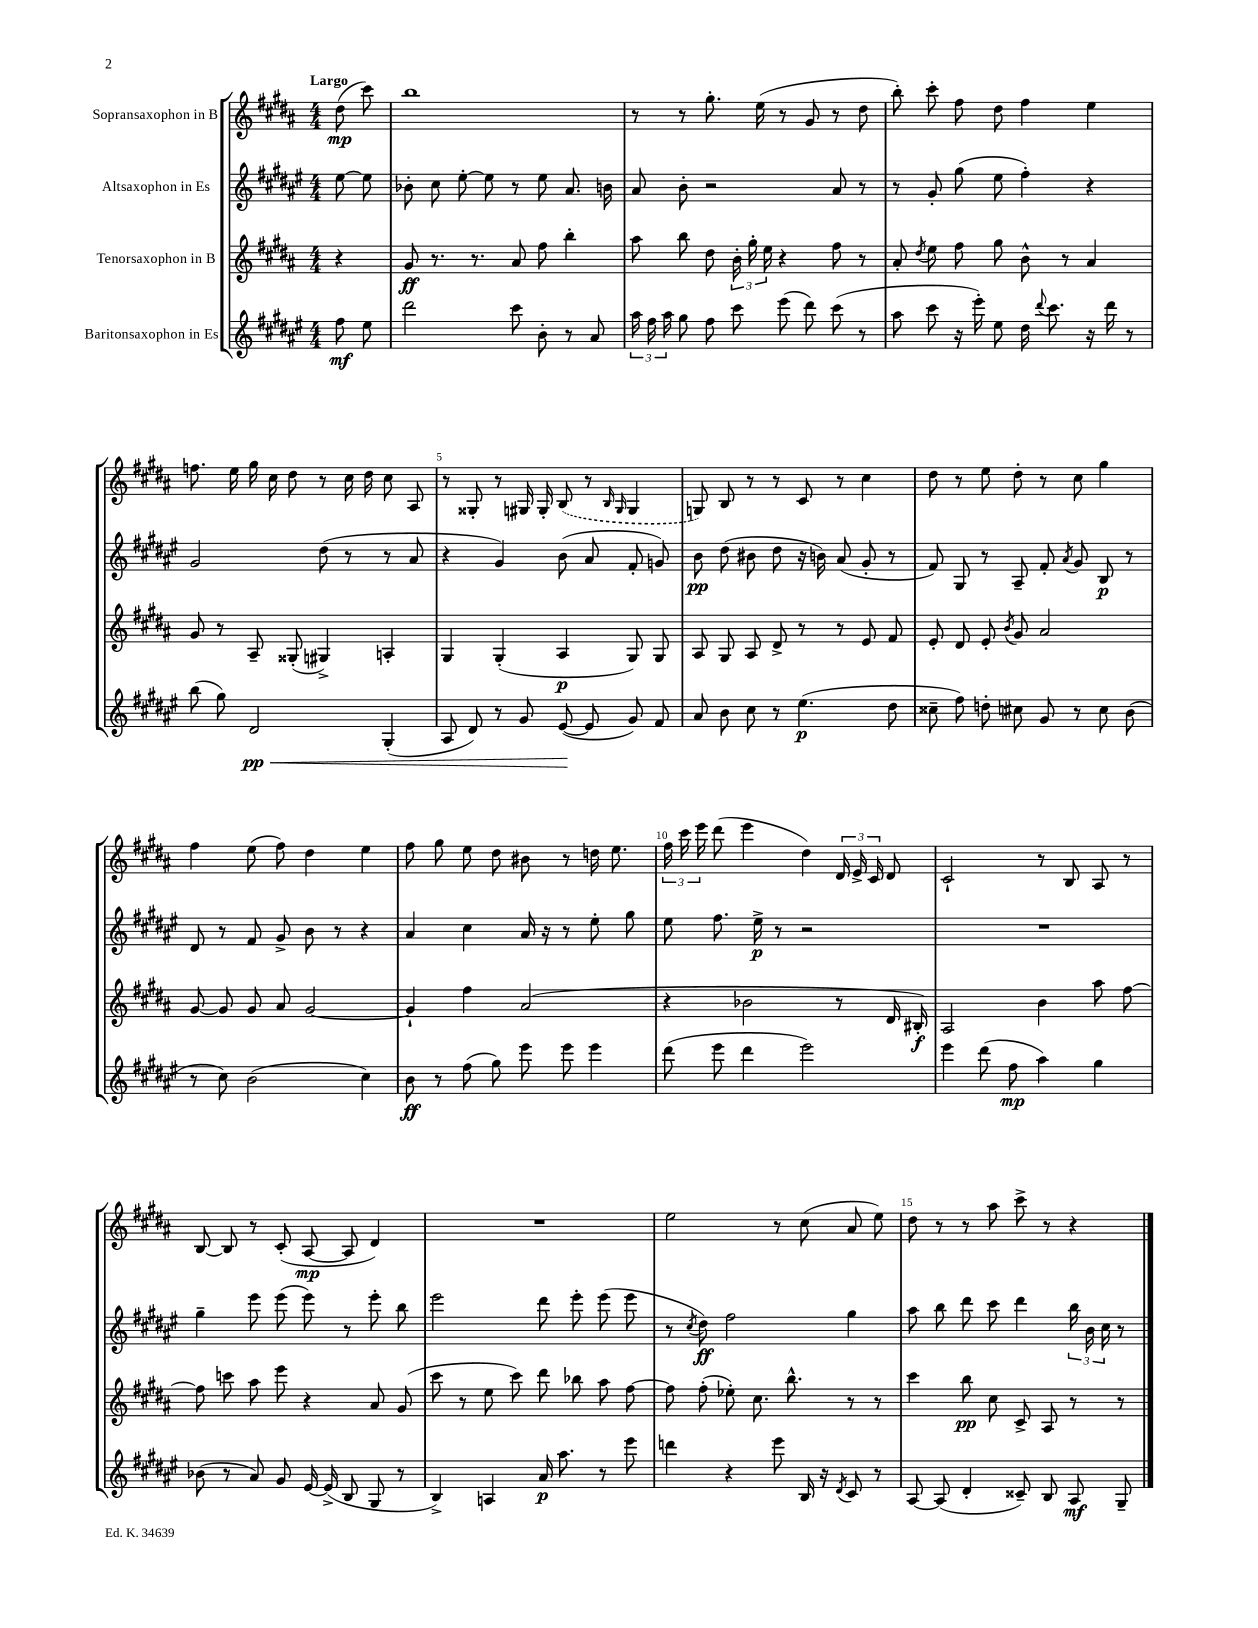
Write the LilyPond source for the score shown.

<<
\new StaffGroup <<
\new Staff = "s0" \with { instrumentName = "Sopransaxophon in B" } {
    \clef treble \key b \major \numericTimeSignature \time 4/4 \partial 4 \tempo "Largo"
    \autoBeamOff dis''8\mp( cis'''8) |
    b''1 |
    r8 r8 gis''8.-. e''16( r8 gis'8 r8 dis''8 |
    b''8-.) cis'''8-. fis''8 dis''8 fis''4 e''4 |
    f''8. e''16 gis''16 cis''16 dis''8 r8 cis''16 dis''16 cis''8 ais8 |
    r8 gisis8-. r8 gis16 gis16-. \once \slurDashed b8( r8 \grace { b16 gis16 } gis4 |
    g8) b8 r8 r8 cis'8 r8 cis''4 |
    dis''8 r8 e''8 dis''8-. r8 cis''8 gis''4 |
    fis''4 e''8( fis''8) dis''4 e''4 |
    fis''8 gis''8 e''8 dis''8 bis'8 r8 d''16 e''8. |
    \tuplet 3/2 { fis''16 cis'''16 e'''16 } dis'''8( e'''4 dis''4) \tuplet 3/2 { dis'16 e'16-> cis'16 } dis'8 |
    cis'2-! r8 b8 ais8 r8 |
    b8~ b8 r8 cis'8-.( ais8~\mp ais8 dis'4) |
    R1 |
    e''2 r8 cis''8( ais'8 e''8) |
    dis''8 r8 r8 ais''8 cis'''8-> r8 r4 \bar "|." |
}
\new Staff = "s1" \with { instrumentName = "Altsaxophon in Es" } {
    \clef treble \key fis \major \numericTimeSignature \time 4/4 \partial 4
    \autoBeamOff eis''8~ eis''8 |
    bes'8-. cis''8 eis''8~-. eis''8 r8 eis''8 ais'8. b'16 |
    ais'8 b'8-. r2 ais'8 r8 |
    r8 gis'8-. gis''8( eis''8 fis''4-.) r4 |
    gis'2 dis''8( r8 r8 ais'8 |
    r4 gis'4) b'8( ais'8 fis'8-. g'8) |
    b'8\pp dis''8( bis'8 dis''8 r16 b'16) ais'8( gis'8-. r8 |
    fis'8) gis8 r8 ais8-- fis'8-. \acciaccatura { ais'8 } gis'8 b8\p r8 |
    dis'8 r8 fis'8 gis'8-> b'8 r8 r4 |
    ais'4 cis''4 ais'16 r16 r8 eis''8-. gis''8 |
    eis''8 fis''8. eis''16->\p r8 r2 |
    R1 |
    gis''4-- eis'''8 eis'''8( eis'''8) r8 eis'''8-. b''8 |
    eis'''2 dis'''8 eis'''8-. eis'''8( eis'''8 |
    r8 \acciaccatura { cis''8 } dis''8\ff) fis''2 gis''4 |
    ais''8 b''8 dis'''8 cis'''8 dis'''4 \tuplet 3/2 { b''16 b'16 cis''16 } r8 \bar "|." |
}
\new Staff = "s2" \with { instrumentName = "Tenorsaxophon in B" } {
    \clef treble \key b \major \numericTimeSignature \time 4/4 \partial 4
    \autoBeamOff r4 |
    gis'8\ff r8. r8. ais'8 fis''8 b''4-. |
    ais''8 b''8 dis''8 \tuplet 3/2 { b'16-. gis''16-. e''16 } r4 fis''8 r8 |
    ais'8-. \acciaccatura { dis''8 } e''8 fis''8 gis''8 b'8-^ r8 ais'4 |
    gis'8 r8 ais8-- gisis8-.( gis4->) a4-. |
    gis4 gis4-.( ais4\p gis8) gis8 |
    ais8 gis8 ais8 dis'8-> r8 r8 e'8 fis'8 |
    e'8-. dis'8 e'8-. \acciaccatura { b'8 } gis'8 ais'2 |
    gis'8~ gis'8 gis'8 ais'8 gis'2~ |
    gis'4-! fis''4 ais'2( |
    r4 bes'2 r8 dis'16 bis16-.\f) |
    ais2 b'4 ais''8 fis''8~ |
    fis''8 c'''8 ais''8 e'''8 r4 ais'8 gis'8( |
    cis'''8 r8 e''8 cis'''8) dis'''8 bes''8 ais''8 fis''8~ |
    fis''8 fis''8-.( ees''8-.) cis''8. b''8.-^ r8 r8 |
    cis'''4 b''8\pp cis''8 cis'8-> ais8 r8 r8 \bar "|." |
}
\new Staff = "s3" \with { instrumentName = "Baritonsaxophon in Es" } {
    \clef treble \key fis \major \numericTimeSignature \time 4/4 \partial 4
    \autoBeamOff fis''8\mf eis''8 |
    dis'''2 cis'''8 b'8-. r8 ais'8 |
    \tuplet 3/2 { ais''16 fis''16 ais''16 } gis''8 fis''8 cis'''8 eis'''8( dis'''8) cis'''8( r8 |
    ais''8 cis'''8 r16 eis'''16-.) eis''8 dis''16 \appoggiatura { dis'''8 } cis'''8. r16 dis'''16 r8 |
    b''8( gis''8) dis'2\pp\< gis4-.( |
    ais8 dis'8) r8 gis'8 eis'8~\!( eis'8 gis'8) fis'8 |
    ais'8 b'8 cis''8 r8 eis''4.\p( dis''8 |
    cisis''8-- fis''8) d''8-. cis''8 gis'8 r8 cis''8 b'8( |
    r8 cis''8) b'2( cis''4) |
    b'8\ff r8 fis''8( gis''8) eis'''8 eis'''8 eis'''4 |
    dis'''8( eis'''8 dis'''4 eis'''2) |
    eis'''4 dis'''8( fis''8\mp ais''4) gis''4 |
    bes'8( r8 ais'8) gis'8 eis'16~ eis'16->( b8 gis8 r8 |
    b4->) a4 ais'16\p ais''8. r8 eis'''8 |
    d'''4 r4 eis'''8 b16 r16 \acciaccatura { dis'8 } cis'8 r8 |
    ais8~ ais8( dis'4-. cisis'8--) b8 ais8\mf gis8-- \bar "|." |
}
>>
>>
\layout { \context { \Score \override BarNumber.break-visibility = ##(#f #t #t) barNumberVisibility = #(every-nth-bar-number-visible 5) } }
